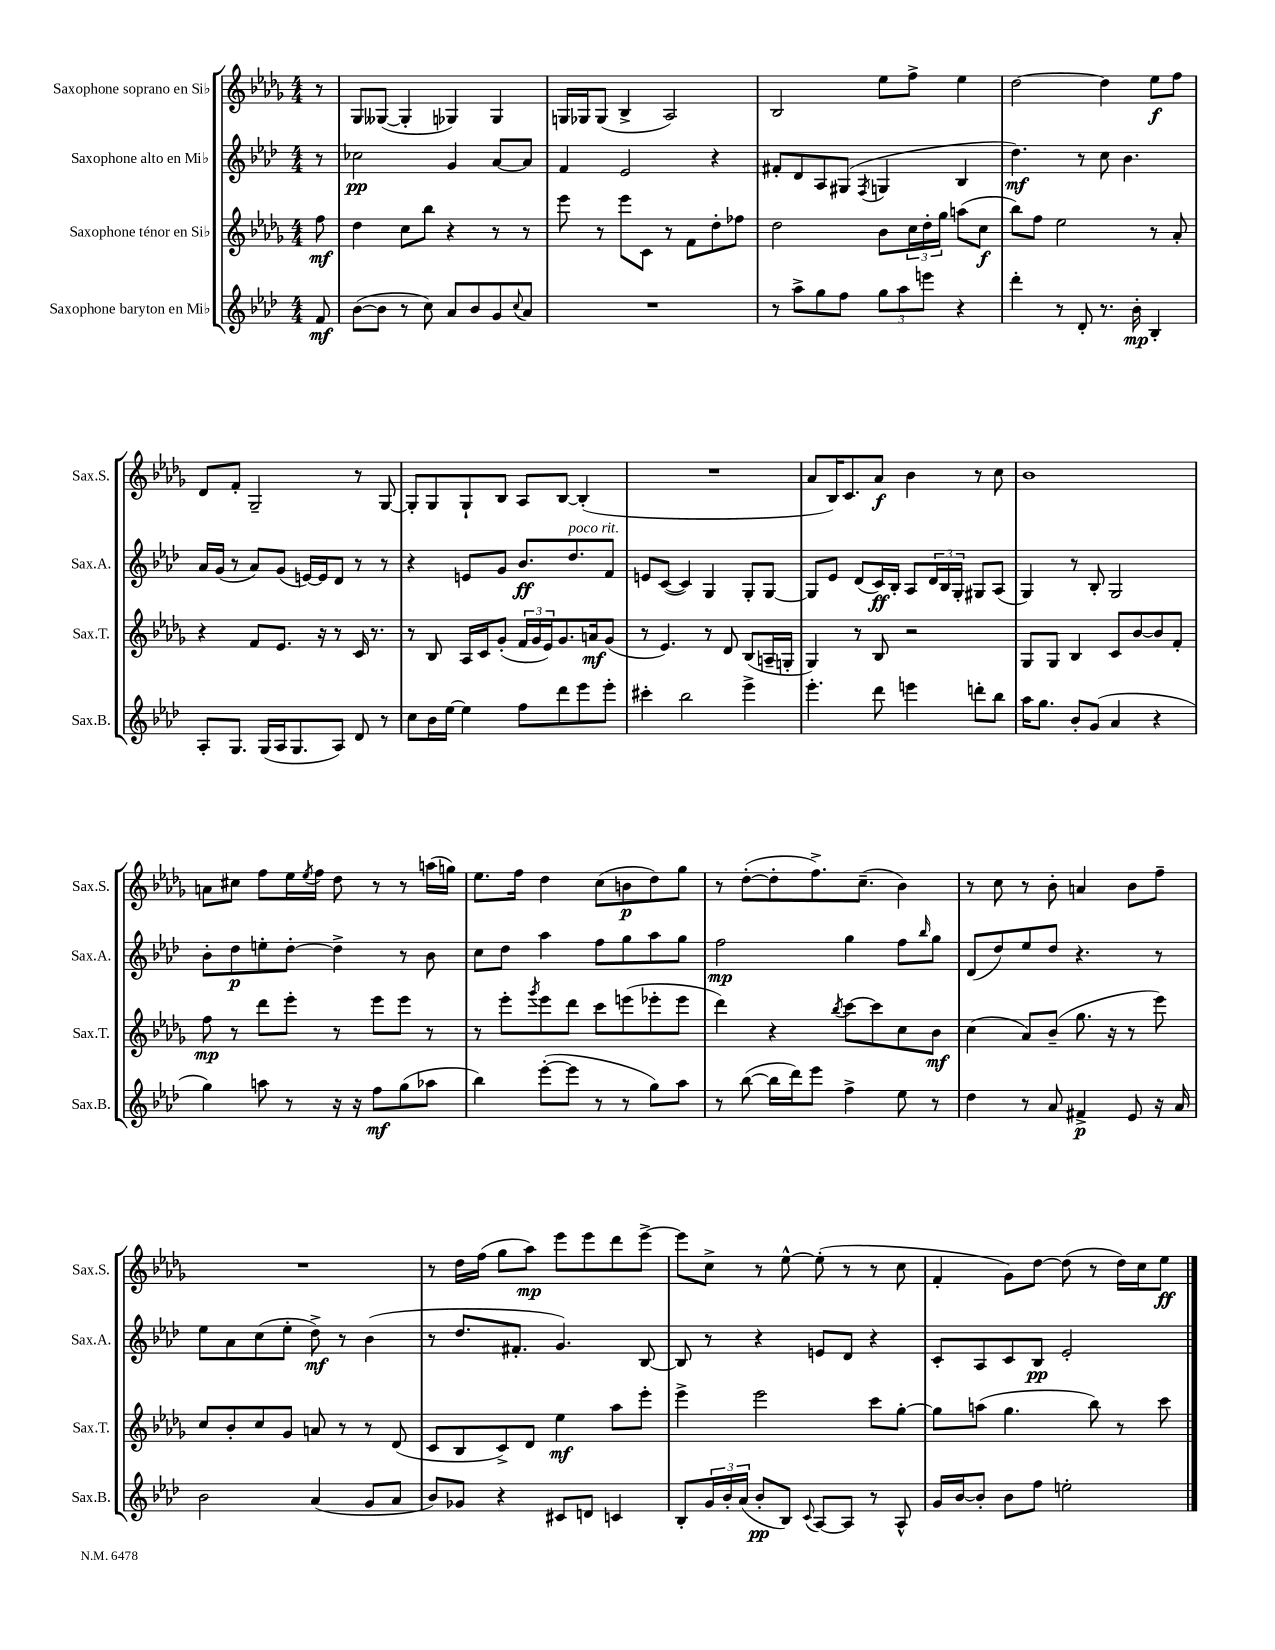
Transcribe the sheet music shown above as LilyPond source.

<<
\new StaffGroup <<
\new Staff = "s0" \with { instrumentName = "Saxophone soprano en Sib" shortInstrumentName = "Sax.S." } {
    \clef treble \key des \major \numericTimeSignature \time 4/4 \partial 8
    r8 |
    ges8 geses8~( geses4-. ges4) ges4 |
    g16 ges16 ges8( bes4-> aes2) |
    bes2 ees''8 f''8-> ees''4 |
    des''2~ des''4 ees''8\f f''8 |
    des'8 f'8-. ges2-- r8 ges8~ |
    ges8-. ges8 ges8-! bes8 aes8 bes8~ bes4-.( |
    R1 |
    aes'8 bes16) c'8. aes'8\f bes'4 r8 c''8 |
    bes'1 |
    a'8 cis''8 f''8 ees''16 \acciaccatura { ees''8 } f''16 des''8 r8 r8 a''16( g''16) |
    ees''8. f''16 des''4 c''8( b'8\p des''8) ges''8 |
    r8 des''8~-.( des''8-. f''8.->) c''8.--( bes'4) |
    r8 c''8 r8 bes'8-. a'4 bes'8 f''8-- |
    R1 |
    r8 des''16 f''16( ges''8 aes''8\mp) ees'''8 ees'''8 des'''8 ees'''8~-> |
    ees'''8 c''8-> r8 ees''8~-^ ees''8-.( r8 r8 c''8 |
    f'4-. ges'8) des''8~ des''8( r8 des''16) c''16 ees''8\ff \bar "|." |
}
\new Staff = "s1" \with { instrumentName = "Saxophone alto en Mib" shortInstrumentName = "Sax.A." } {
    \clef treble \key aes \major \numericTimeSignature \time 4/4 \partial 8
    r8 |
    ces''2\pp g'4 aes'8~ aes'8 |
    f'4 ees'2 r4 |
    fis'8-. des'8 aes8 gis8( \acciaccatura { f8 } g4 bes4 |
    des''4.\mf) r8 c''8 bes'4. |
    aes'16 g'16( r8 aes'8) g'8( e'16~) e'16 des'8 r8 r8 |
    r4 e'8 g'8 bes'8.\ff des''8.^\markup { \italic "poco rit." } f'8 |
    e'8 c'8~( c'4) g4 g8-. g8~ |
    g8 ees'8 des'8( c'16\ff) bes16-. aes8 \tuplet 3/2 { des'16 bes16 g16-. } gis8 aes8( |
    g4) r8 bes8-. g2 |
    bes'8-. des''8\p e''8-. des''8~-. des''4-> r8 bes'8 |
    c''8 des''8 aes''4 f''8 g''8 aes''8 g''8 |
    f''2\mp g''4 f''8 \grace { bes''16 } g''8 |
    des'8( des''8) ees''8 des''8 r4. r8 |
    ees''8 aes'8 c''8( ees''8-. des''8->\mf) r8 bes'4( |
    r8 des''8. fis'8.-. g'4.) bes8~ |
    bes8 r8 r4 e'8 des'8 r4 |
    c'8-. aes8 c'8 bes8\pp ees'2-. \bar "|." |
}
\new Staff = "s2" \with { instrumentName = "Saxophone ténor en Sib" shortInstrumentName = "Sax.T." } {
    \clef treble \key des \major \numericTimeSignature \time 4/4 \partial 8
    f''8\mf |
    des''4 c''8 bes''8 r4 r8 r8 |
    ees'''8 r8 ees'''8 c'8 r8 f'8 des''8-. fes''8 |
    des''2 bes'8 \tuplet 3/2 { c''16 des''16-. ges''16 } a''8( c''8\f |
    bes''8) f''8 ees''2 r8 aes'8-. |
    r4 f'8 ees'8. r16 r8 c'16 r8. |
    r8 bes8 aes16 c'16 ges'8-.( \tuplet 3/2 { f'16 ges'16 ees'16) } ges'8. a'16\mf ges'8( |
    r8 ees'4.) r8 des'8 bes8( a16-- g16-. |
    ges4) r8 bes8 r2 |
    ges8 ges8 bes4 c'8 bes'8~ bes'8 f'8-. |
    f''8\mp r8 des'''8 ees'''8-. r8 ees'''8 ees'''8 r8 |
    r8 ees'''8-. \acciaccatura { ges'''8 } ees'''8 des'''8 c'''8 e'''8( ees'''8-. ees'''8 |
    des'''4) r4 \acciaccatura { bes''8 } c'''8~ c'''8 c''8 bes'8\mf |
    c''4( aes'8) bes'8--( ges''8. r16 r8 ees'''8) |
    c''8 bes'8-. c''8 ges'8 a'8 r8 r8 des'8( |
    c'8 bes8 c'8->) des'8 ees''4\mf aes''8 ees'''8-. |
    ees'''4-> ees'''2 c'''8 ges''8~-. |
    ges''8 a''8( ges''4. bes''8) r8 c'''8 \bar "|." |
}
\new Staff = "s3" \with { instrumentName = "Saxophone baryton en Mib" shortInstrumentName = "Sax.B." } {
    \clef treble \key aes \major \numericTimeSignature \time 4/4 \partial 8
    f'8\mf |
    bes'8~( bes'8 r8 c''8) aes'8 bes'8 g'8 \appoggiatura { c''8 } aes'8 |
    R1 |
    r8 aes''8-> g''8 f''8 \tuplet 3/2 { g''8 aes''8 e'''8 } r4 |
    des'''4-. r8 des'8-. r8. bes'16-.\mp bes4-. |
    aes8-. g8. g16( aes16 g8. aes8) des'8 r8 |
    c''8 bes'16 ees''16~ ees''4 f''8 des'''8 ees'''8 ees'''8-. |
    cis'''4-. bes''2 ees'''4-> |
    ees'''4.-. des'''8 e'''4 d'''8-. bes''8 |
    aes''16 g''8. bes'8-. g'8( aes'4 r4 |
    g''4) a''8 r8 r16 r16 f''8\mf g''8( aes''8 |
    bes''4) ees'''8~-.( ees'''8 r8 r8 g''8) aes''8 |
    r8 bes''8~( bes''16 des'''16) ees'''8 f''4-> ees''8 r8 |
    des''4 r8 aes'8 fis'4->\p ees'8 r16 aes'16 |
    bes'2 aes'4( g'8 aes'8 |
    bes'8) ges'8 r4 cis'8 d'8 c'4 |
    bes8-. \tuplet 3/2 { g'16 bes'16-. aes'16( } bes'8-.\pp bes8) \appoggiatura { c'8 } aes8~ aes8 r8 aes8-^ |
    g'16 bes'16~ bes'8-. bes'8 f''8 e''2-. \bar "|." |
}
>>
>>
\layout { \context { \Score \remove "Bar_number_engraver" } }
